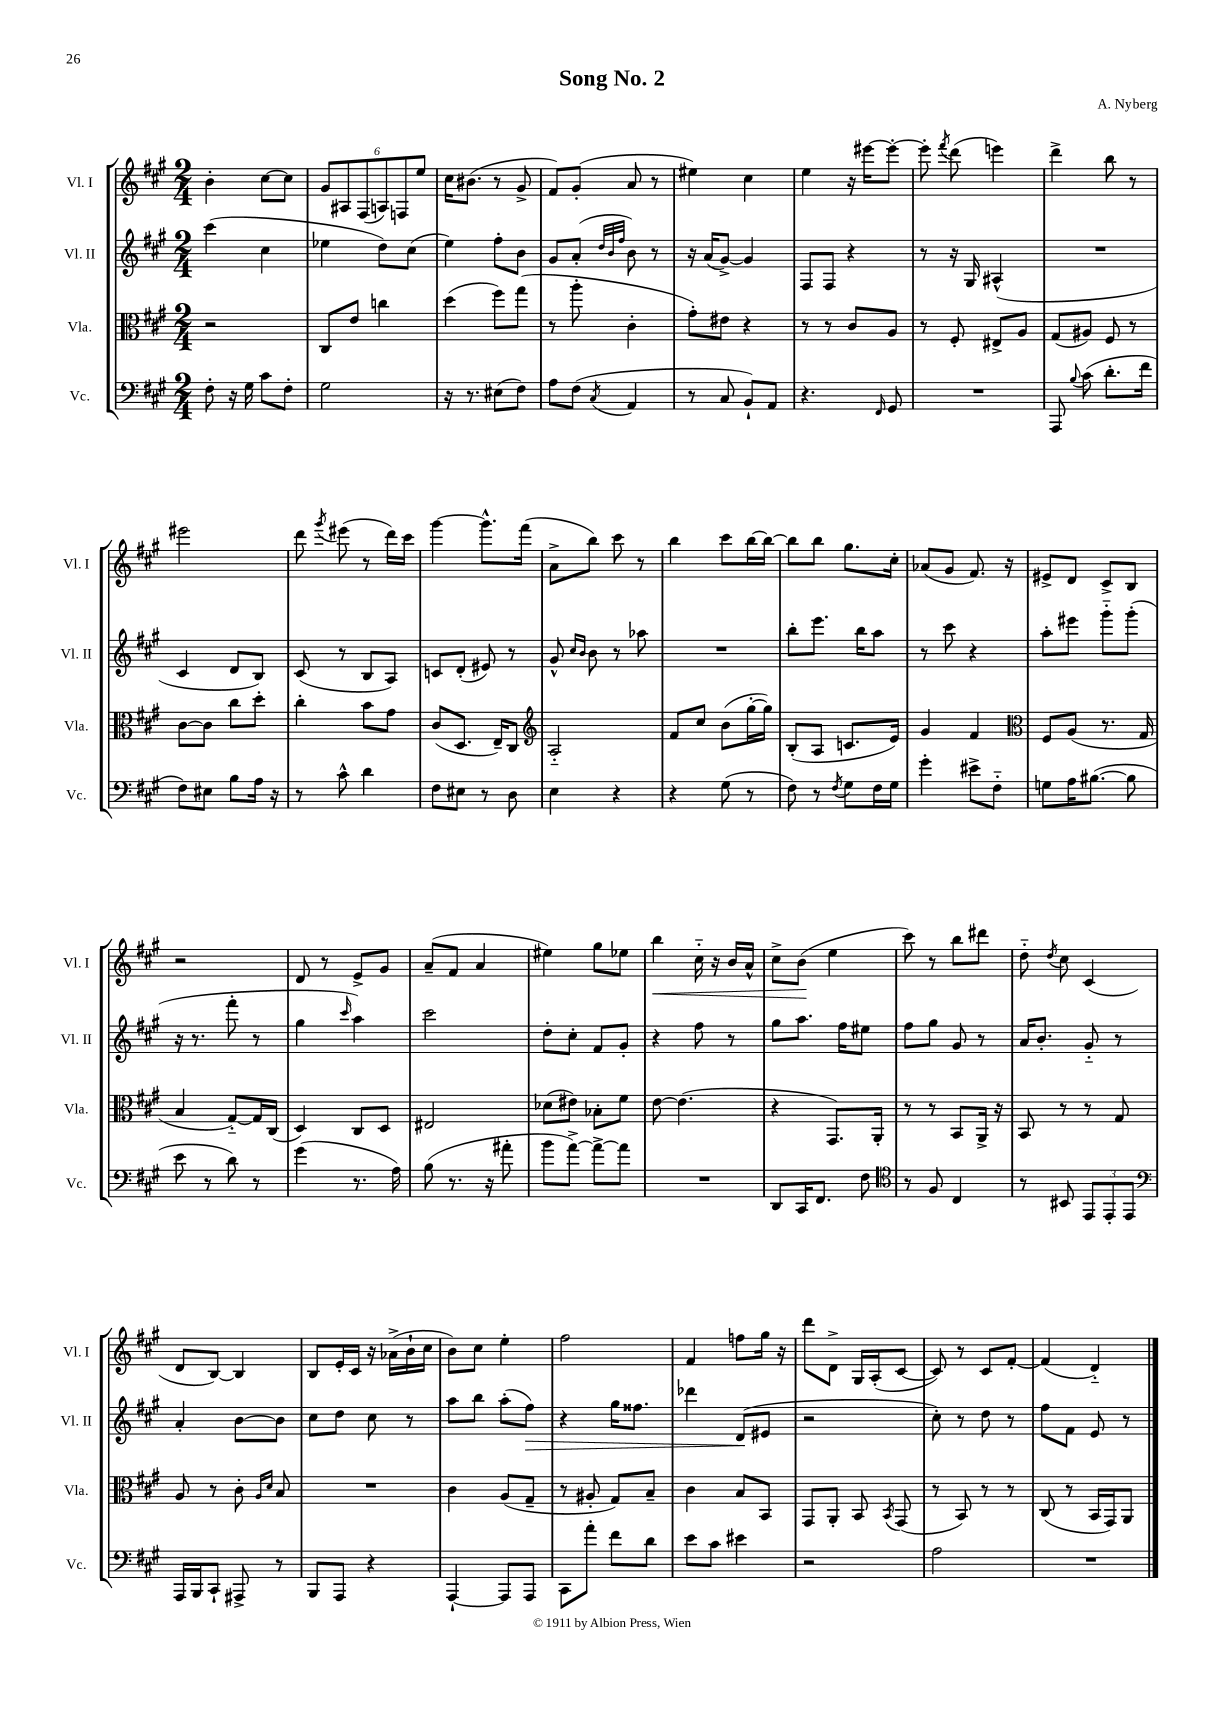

**kern	**kern	**kern	**dynam	**kern	**dynam
*part4	*part3	*part2	*part2	*part1	*part1
*staff4	*staff3	*staff2	*staff2	*staff1	*staff1
*I"Vc.	*I"Vla.	*I"Vl. II	*	*I"Vl. I	*
*I'Vc.	*I'Vla.	*I'Vl. II	*	*I'Vl. I	*
*clefF4	*clefC3	*clefG2	*	*clefG2	*
*k[f#c#g#]	*k[f#c#g#]	*k[f#c#g#]	*	*k[f#c#g#]	*
*M2/4	*M2/4	*M2/4	*	*M2/4	*
=1	=1	=1	=1	=1	=1
8F#'\	2r	(4ccc#\	.	4b'\	.
16r	.	.	.	.	.
16G#\	.	.	.	.	.
8c#\L	.	4cc#\	.	[8cc#\L	.
8F#'\J	.	.	.	8cc#\J]	.
=2	=2	=2	=2	=2	=2
2G#\	8C#/L	4ee-X\	.	12g#/L	.
.	.	.	.	12A#X/	.
.	8e/J	.	.	.	.
.	.	.	.	(12F#/	.
.	4ccn\	8dd\L)	.	12An/)	.
.	.	.	.	12Fn/	.
.	.	(8cc#\J	.	.	.
.	.	.	.	12ee/J	.
=3	=3	=3	=3	=3	=3
16r	(4dd\	4ee\)	.	16cc#\KL	.
8.r	.	.	.	(8.b#X\J	.
(8E#X\L	8ff#\L)	8ff#'\L	.	8r	.
8F#\J)	(8gg#\J	8b\J	.	8g#^/	.
=4	=4	=4	=4	=4	=4
8A\L	8r	8g#/L	.	8f#/L)	.
(8F#\J	8aa'\	(8a'/J	.	(8g#'/J	.
.	.	32qqdd/LLL	.	.	.
.	.	32qqb/	.	.	.
8qC#/	.	32qqff#/JJJ	.	.	.
4AA/	4c#'\	8b\)	.	8a/	.
.	.	8r	.	8r	.
=5	=5	=5	=5	=5	=5
8r	8g#'\L)	16r	.	4ee#X\)	.
.	.	(16a/KL	.	.	.
8C#/	8e#X\J	[8g#^/J)	.	.	.
8BB`/L)	4r	4g#/]	.	4cc#\	.
8AA/J	.	.	.	.	.
=6	=6	=6	=6	=6	=6
4.r	8r	8F#/L	.	4ee\	.
.	8r	8F#/J	.	.	.
.	8c#/L	4r	.	16r	.
.	.	.	.	[16eee#X\KL	.
16qqFF#/	.	.	.	.	.
8GG#/	8A/J	.	.	8eee#'\J_	.
=7	=7	=7	=7	=7	=7
2r	8r	8r	.	8eee#'\]	.
.	.	.	.	8qfff#/	.
.	8F#'/	16r	.	(8ddd\	.
.	.	16G#/	.	.	.
.	8E#X^/L	(4A#X^^/	.	4eeen\)	.
.	8A/J	.	.	.	.
=8	=8	=8	=8	=8	=8
8AAA/	(8G#/L	2r	.	4ddd^\	.
8qqB/	.	.	.	.	.
(8c#\	8A#X/J)	.	.	.	.
8.d'\L	8F#/	.	.	8bb\	.
.	8r	.	.	8r	.
16f#\Jk	.	.	.	.	.
!!LO:LB:g=z
=9	=9	=9	=9	=9	=9
8F#\L)	[8c#\L	4c#/	.	2eee#X\	.
8E#X\J	8c#\J]	.	.	.	.
8B\L	8cc#\L	8d/L	.	.	.
16A\Jk	8dd'\J	8B/J)	.	.	.
16r	.	.	.	.	.
=10	=10	=10	=10	=10	=10
8r	4cc#'\	(8c#/	.	8ddd\	.
.	.	.	.	8qggg#/	.
8c#^^\	.	8r	.	(8eee#X\	.
4d\	8b\L	8B/L	.	8r	.
.	8g#\J	8A/J)	.	16ddd\LL)	.
.	.	.	.	16ccc#\JJ	.
=11	=11	=11	=11	=11	=11
8F#\L	(8c#/L	8cn/L	.	[4ggg#\	.
8E#X\J	8.D/J	(8d'/J	.	.	.
8r	.	8e#X/)	.	8.ggg#^^\L]	.
.	16E~/KL)	.	.	.	.
8D\	8C#/J	8r	.	.	.
.	.	.	.	(16fff#\Jk	.
=12	=12	=12	=12	=12	=12
*	*clefG2	*	*	*	*
4E\	2A/	8g#^^/	.	8a^\L	.
.	.	16qqcc#/LL	.	.	.
.	.	16qqb/JJ	.	.	.
.	.	8b\	.	8bb\J)	.
4r	.	8r	.	8ccc#\	.
.	.	8aa-X\	.	8r	.
=13	=13	=13	=13	=13	=13
4r	8f#/L	2r	.	4bb\	.
.	8cc#/J	.	.	.	.
(8G#\	(8b\L	.	.	8ccc#\L	.
8r	[16gg#'\L	.	.	[16bb\L	.
.	16gg#\JJ])	.	.	16bb\JJ_	.
=14	=14	=14	=14	=14	=14
8F#\)	(8B'/L	8bb'\L	.	8bb\L]	.
8r	8A/J	8.eee\J	.	8bb\J	.
8qF#/	.	.	.	.	.
8G#\L	8.cn/L	.	.	8.gg#\L	.
.	.	16bb\KL	.	.	.
16F#\L	.	8aa\J	.	.	.
16G#\JJ	16e/Jk)	.	.	16cc#'\Jk	.
=15	=15	=15	=15	=15	=15
4g#'\	4g#/	8r	.	(8a-X/L	.
.	.	8ccc#\	.	8g#/J	.
8e#X^\L	4f#/	4r	.	8.f#/)	.
8F#\J	.	.	.	.	.
.	.	.	.	16r	.
=16	=16	=16	=16	=16	=16
*	*clefC3	*	*	*	*
8Gn\L	8F#/L	8aa'\L	.	8e#X^/L	.
16A\K	(8A/J	8eee#X\J	.	8d/J	.
([8.B#X\J	.	.	.	.	.
.	8.r	8ggg#\L	.	8c#^/L	.
8B#\]	.	(8ggg#'\J	.	8B/J	.
.	16G#/	.	.	.	.
!!LO:LB:g=z
=17	=17	=17	=17	=17	=17
8e\	4B/	16r	.	2r	.
.	.	8.r	.	.	.
8r	.	.	.	.	.
8d\)	[8G#/L)	8fff#'\	.	.	.
8r	16G#/L]	8r	.	.	.
.	(16C#/JJ	.	.	.	.
=18	=18	=18	=18	=18	=18
(4g#\	4D/)	4gg#\	.	8d/	.
.	.	.	.	8r	.
.	.	16qqccc#/	.	.	.
8.r	8C#/L	4aa\)	.	8e^/L	.
.	8D/J	.	.	8g#/J	.
16A\)	.	.	.	.	.
=19	=19	=19	=19	=19	=19
(8B\	2E#X/	2ccc#\	.	(8a~/L	.
8.r	.	.	.	8f#/J	.
.	.	.	.	4a/	.
16r	.	.	.	.	.
8a#X'\	.	.	.	.	.
=20	=20	=20	=20	=20	=20
8b\L	(8d-X\L	8dd'\L	.	4ee#X\)	.
[8a^\J)	8e#X\J)	8cc#'\J	.	.	.
8a^\L_	8B-X'\L	8f#/L	.	8gg#\L	.
8a\J]	8f#\J	8g#'/J	.	8ee-X\J	.
=21	=21	=21	=21	=21	=21
!	!	!	!	!	!LO:HP:b
2r	[8e\	4r	.	4bb\	<
.	(4.e\]	.	.	.	.
.	.	8ff#\	.	16cc#\	.
.	.	.	.	16r	.
.	.	8r	.	16b/LL	.
.	.	.	.	16a^^/JJ	.
=22	=22	=22	=22	=22	=22
8DD/L	4r	8gg#\L	.	8cc#^\L	.
16CC#/K	.	8.aa\J	.	(8b\J	.
8.FF#/J	.	.	.	.	.
.	8.GG#/L)	.	.	4ee\	[
.	.	16ff#\KL	.	.	.
8F#\	.	8ee#X\J	.	.	.
.	16AA'/Jk	.	.	.	.
=23	=23	=23	=23	=23	=23
*clefC4	*	*	*	*	*
8r	8r	8ff#\L	.	8ccc#\)	.
8F#/	8r	8gg#\J	.	8r	.
4C#/	8BB/L	8g#/	.	8bb\L	.
.	16AA^/Jk	8r	.	8ddd#X\J	.
.	16r	.	.	.	.
=24	=24	=24	=24	=24	=24
8r	8BB/	16a/KL	.	8dd\	.
.	.	8.b'/J	.	.	.
.	.	.	.	8qdd/	.
8BB#X/	8r	.	.	8cc#\	.
12EE/L	8r	8g#/	.	(4c#/	.
12EE'/	.	.	.	.	.
.	8G#/	8r	.	.	.
12EE/J	.	.	.	.	.
!!LO:LB:g=z
=25	=25	=25	=25	=25	=25
*clefF4	*	*	*	*	*
16AAA/LL	8A/	4a'/	.	8d/L	.
16BBB/J	.	.	.	.	.
8CC#`/J	8r	.	.	[8B/J)	.
8AAA#X^/	8c#'\	[8b\L	.	4B/]	.
.	16qqA/LL	.	.	.	.
.	16qqd/JJ	.	.	.	.
8r	8B/	8b\J]	.	.	.
=26	=26	=26	=26	=26	=26
8BBB/L	2r	8cc#\L	.	8B/L	.
8AAA/J	.	8dd\J	.	16e'/L	.
.	.	.	.	16c#/JJ	.
4r	.	8cc#\	.	16r	.
.	.	.	.	(16a-X^\LL	.
.	.	8r	.	16b`\	.
.	.	.	.	16cc#\JJ	.
=27	=27	=27	=27	=27	=27
[4AAA`/	4c#\	8aa\L	.	8b\L)	.
.	.	8bb\J	.	8cc#\J	.
8AAA/L]	(8A/L	(8aa'\L	.	4ee'\	.
!	!	!	!LO:HP:b	!	!
8AAA/J	8G#~/J	8ff#\J)	>	.	.
=28	=28	=28	=28	=28	=28
8CC#\L	8r	4r	.	2ff#\	.
8a'\J	8A#X'/	.	.	.	.
8f#\L	8G#/L)	16gg#\KL	.	.	.
.	.	8.ff##X\J	.	.	.
8d\J	8B~/J	.	.	.	.
=29	=29	=29	=29	=29	=29
8e\L	4c#\	4ddd-X\	.	4f#/	.
8c#\J	.	.	.	.	.
4e#X\	8B/L	(8d/L	.	8ffn\L	.
.	8BB/J	8e#X/J	]	16gg#\Jk	.
.	.	.	.	16r	.
=30	=30	=30	=30	=30	=30
2r	8GG#/L	2r	.	8ddd\L	.
.	8AA'/J	.	.	8d^\J	.
.	8BB/	.	.	16G#/LL	.
.	.	.	.	(16A'/J	.
.	8qBB/	.	.	.	.
.	(8GG#/	.	.	[8c#/J	.
=31	=31	=31	=31	=31	=31
2A\	8r	8cc#'\)	.	8c#/])	.
.	8BB/)	8r	.	8r	.
.	8r	8dd\	.	8c#/L	.
.	8r	8r	.	[8f#'/J	.
=32	=32	=32	=32	=32	=32
2r	(8C#/	8ff#\L	.	(4f#/]	.
.	8r	8f#\J	.	.	.
.	16BB/LL	8e/	.	4d/)	.
.	16GG#/J)	.	.	.	.
.	8AA/J	8r	.	.	.
==	==	==	==	==	==
*-	*-	*-	*-	*-	*-
